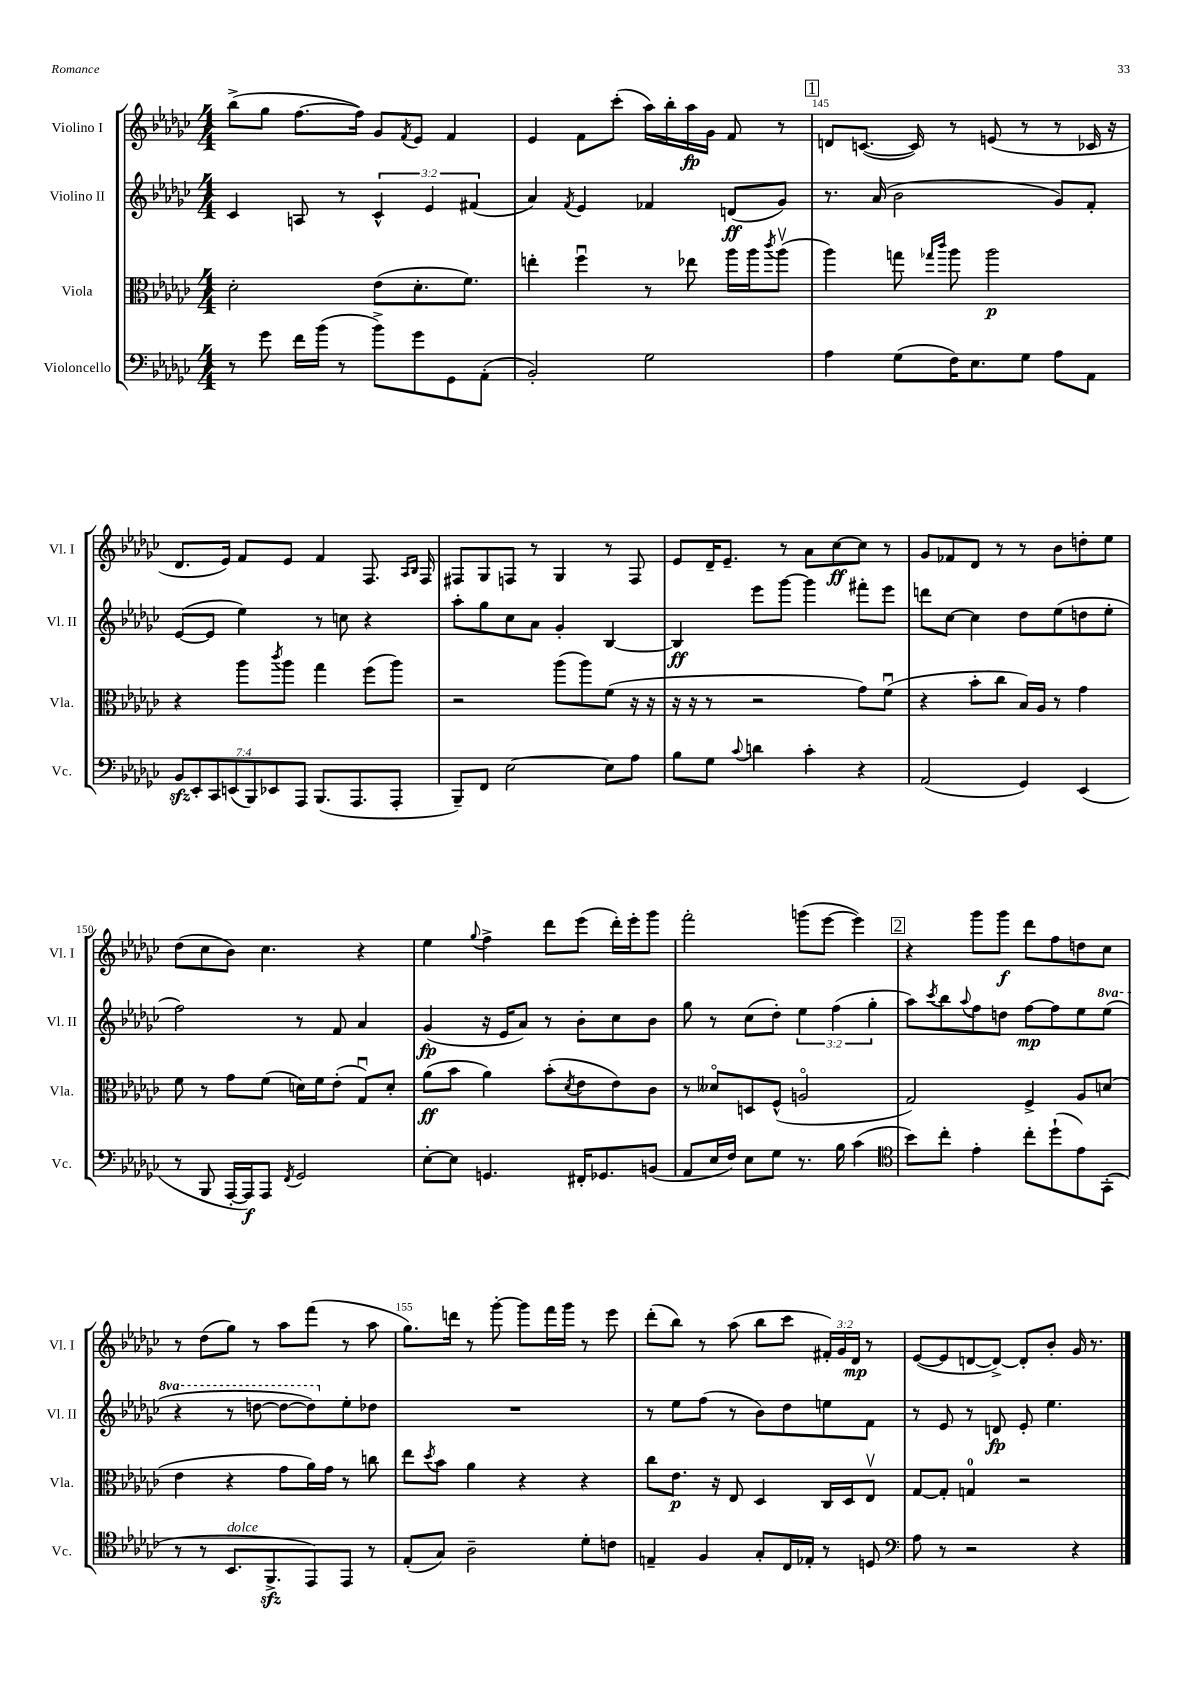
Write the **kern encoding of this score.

**kern	**dynam	**kern	**dynam	**kern	**dynam	**kern	**dynam
*part4	*part4	*part3	*part3	*part2	*part2	*part1	*part1
*staff4	*staff4	*staff3	*staff3	*staff2	*staff2	*staff1	*staff1
*I"Violoncello	*	*I"Viola	*	*I"Violino II	*	*I"Violino I	*
*I'Vc.	*	*I'Vla.	*	*I'Vl. II	*	*I'Vl. I	*
*clefF4	*	*clefC3	*	*clefG2	*	*clefG2	*
*k[b-e-a-d-g-c-]	*	*k[b-e-a-d-g-c-]	*	*k[b-e-a-d-g-c-]	*	*k[b-e-a-d-g-c-]	*
*M4/4	*	*M4/4	*	*M4/4	*	*M4/4	*
=143	=143	=143	=143	=143	=143	=143	=143
8r	.	2d-'\	.	4c-/	.	(8bb-^\L	.
8g-\	.	.	.	.	.	8gg-\J	.
16f\LL	.	.	.	8An/	.	[8.ff\L	.
(16b-\JJ	.	.	.	.	.	.	.
8r	.	.	.	8r	.	.	.
.	.	.	.	.	.	16ff\Jk])	.
8b-^\L)	.	(8e-\L	.	6c-^^/	.	8g-/L	.
.	.	.	.	.	.	8qf/	.
8g-\	.	8.d-'\	.	.	.	8e-/J	.
.	.	.	.	6e-/	.	.	.
8GG-\	.	.	.	.	.	4f/	.
.	.	8.f\J)	.	.	.	.	.
.	.	.	.	(6f#X/	.	.	.
(8AA-'\J	.	.	.	.	.	.	.
=144	=144	=144	=144	=144	=144	=144	=144
2BB-'/)	.	4een'\	.	4a-/)	.	4e-/	.
.	.	.	.	8qf/	.	.	.
.	.	4ffu\	.	4e-/	.	8f\L	.
.	.	.	.	.	.	(8ccc-'\J	.
2G-\	.	8r	.	4f-X/	.	16aa-\LL)	.
.	.	.	.	.	.	16bb-'\	.
.	.	8ee-X\	.	.	.	16aa-\	fp
.	.	.	.	.	.	16g-\JJ	.
.	.	16aa-\LL	.	(8dn/L	ff	8f/	.
.	.	16aa-\J	.	.	.	.	.
.	.	8qccc-/	.	.	.	.	.
.	.	(8aa-v\J	.	8g-/J)	.	8r	.
!!LO:REH:place=s1:t=1
=145	=145	=145	=145	=145	=145	=145	=145
4A-\	.	4aa-\)	.	8.r	.	8dn/L	.
.	.	.	.	.	.	([8.cn/J	.
.	.	.	.	(16a-/	.	.	.
(8G-\L	.	8ggn\	.	2b-\	.	.	.
.	.	.	.	.	.	16c/])	.
.	.	16qqgg-X/LL	.	.	.	.	.
.	.	16qqccc-/JJ	.	.	.	.	.
16F\K)	.	8aa-\	.	.	.	8r	.
8.E-\	.	.	.	.	.	.	.
.	.	2aa-\	p	.	.	(8en/	.
8G-\J	.	.	.	.	.	8r	.
8A-\L	.	.	.	8g-/L)	.	8r	.
8AA-\J	.	.	.	8f'/J	.	16c-X/	.
.	.	.	.	.	.	16r	.
!!LO:LB:g=z
=146	=146	=146	=146	=146	=146	=146	=146
14BB-zz/L	.	4r	.	([8e-/L	.	8.d-/L	.
14EE-'/	.	.	.	.	.	.	.
.	.	.	.	8e-/J]	.	.	.
14CC-/	.	.	.	.	.	.	.
.	.	.	.	.	.	16e-/Jk)	.
(14EEn/	.	.	.	.	.	.	.
.	.	8aa-\L	.	4ee-\)	.	8f/L	.
14BBB-/)	.	.	.	.	.	.	.
14EE-X/	.	.	.	.	.	.	.
.	.	8qccc-/	.	.	.	.	.
.	.	8aa-\J	.	.	.	8e-/J	.
14AAA-/J	.	.	.	.	.	.	.
(8.BBB-/L	.	4gg-\	.	8r	.	4f/	.
.	.	.	.	8ccn\	.	.	.
8.AAA-/	.	.	.	.	.	.	.
.	.	(8ff\L	.	4r	.	8.F/	.
8AAA-'/J	.	8aa-\J)	.	.	.	.	.
.	.	.	.	.	.	16qqA-/LL	.
.	.	.	.	.	.	16qqB-/JJ	.
.	.	.	.	.	.	16F/	.
=147	=147	=147	=147	=147	=147	=147	=147
8BBB-~/L)	.	2r	.	8aa-'\L	.	8F#X/L	.
8FF/J	.	.	.	8gg-\	.	8G-/	.
[2E-\	.	.	.	8cc-\	.	8Fn/J	.
.	.	.	.	8a-\J	.	8r	.
.	.	(8aa-\L	.	4g-'/	.	4G-/	.
.	.	8aa-\)	.	.	.	.	.
8E-\L]	.	(8f\J	.	[4B-/	.	8r	.
8A-\J	.	16r	.	.	.	8F/	.
.	.	16r	.	.	.	.	.
=148	=148	=148	=148	=148	=148	=148	=148
8B-\L	.	16r	.	4B-/]	ff	8e-/L	.
.	.	16r	.	.	.	.	.
8G-\J	.	8r	.	.	.	16d-~/K	.
.	.	.	.	.	.	8.e-~/J	.
8qqc-/	.	.	.	.	.	.	.
4dn\	.	2r	.	8eee-\L	.	.	.
.	.	.	.	[8ggg-\J	.	8r	.
4c-'\	.	.	.	4ggg-\]	.	8a-\L	.
.	.	.	.	.	.	[8cc-\	ff
4r	.	8g-\L)	.	8fff#X'\L	.	8cc-\J]	.
.	.	(8fu\J	.	8eee-\J	.	8r	.
=149	=149	=149	=149	=149	=149	=149	=149
(2AA-/	.	4r	.	8dddn\L	.	8g-/L	.
.	.	.	.	[8cc-\J	.	8f-X/	.
.	.	8b-'\L	.	4cc-\]	.	8d-/J	.
.	.	8cc-\J	.	.	.	8r	.
4GG-/)	.	16B-/LL)	.	8dd-\L	.	8r	.
.	.	16A-/JJ	.	.	.	.	.
.	.	8r	.	(8ee-\	.	8b-\L	.
(4EE-/	.	4g-\	.	8ddn\	.	8ddn'\	.
.	.	.	.	8ee-'\J	.	8ee-\J	.
!!LO:LB:g=z
=150	=150	=150	=150	=150	=150	=150	=150
8r	.	8f\	.	2ff\)	.	(8dd-\L	.
8BBB-/	.	8r	.	.	.	8cc-\	.
[16AAA-'/LL	.	8g-\L	.	.	.	8b-\J)	.
16AAA-/J])	f	.	.	.	.	.	.
8AAA-/J	.	(8f\J	.	.	.	4.cc-\	.
8qFF/	.	.	.	.	.	.	.
2GG-/	.	16dn\LL)	.	8r	.	.	.
.	.	16f\J	.	.	.	.	.
.	.	(8e-'\J	.	8f/	.	.	.
.	.	8G-u/L)	.	4a-/	.	4r	.
.	.	8d'/J	.	.	.	.	.
=151	=151	=151	=151	=151	=151	=151	=151
[8E-'\L	.	(8a-\L	ff	(4g-/	fp	4ee-\	.
8E-\J]	.	8b-\J	.	.	.	.	.
.	.	.	.	.	.	8qqgg-/	.
4.GGn/	.	4a-\)	.	16r	.	4ff^\	.
.	.	.	.	16e-/KL	.	.	.
.	.	.	.	8a-/J)	.	.	.
.	.	(8b-'\L	.	8r	.	8ddd-\L	.
.	.	8qd-/	.	.	.	.	.
16FF#X'/KL	.	8e-\	.	8b-'\L	.	(8eee-\J	.
8.GG-X/	.	.	.	.	.	.	.
.	.	8e-\)	.	8cc-\	.	16ddd-'\LL)	.
.	.	.	.	.	.	16eee-'\J	.
(8BBn/J	.	8c-\J	.	8b-\J	.	8ggg-\J	.
=152	=152	=152	=152	=152	=152	=152	=152
8AA-/L	.	8r	.	8gg-\	.	2fff'\	.
16E-/L	.	8d--X/L	.	8r	.	.	.
16F/JJ)	.	.	.	.	.	.	.
8E-\L	.	8Dn/	.	(8cc-\L	.	.	.
8G-\J	.	(8F^^/J	.	8dd-'\J)	.	.	.
8.r	.	2An/	.	6ee-\	.	(8gggn\L	.
.	.	.	.	.	.	[8eee-\J	.
.	.	.	.	(6ff\	.	.	.
16B-\	.	.	.	.	.	.	.
(4c-\	.	.	.	.	.	4eee-\])	.
.	.	.	.	6gg-'\	.	.	.
!!LO:REH:place=s1:t=2
=153	=153	=153	=153	=153	=153	=153	=153
*clefC4	*	*	*	*	*	*	*
8b-\L)	.	2G-/)	.	8aa-\L)	.	4r	.
.	.	.	.	8qccc-/	.	.	.
8cc-'\J	.	.	.	8bb-\	.	.	.
.	.	.	.	8qqaa-/	.	.	.
4e-'\	.	.	.	8ff\	.	8ggg-\L	.
.	.	.	.	8ddn\J	.	8ggg-\J	f
8cc-'\L	.	4F^/	.	[8ff\L	mp	8ddd-\L	.
(8dd-`\	.	.	.	8ff\]	.	8ff\	.
8e-\)	.	8A-/L	.	8ee-\	.	8ddn\	.
*	*	*	*	*8va	*	*	*
(8GG-'\J	.	(8dn/J	.	(8eee-\J	.	8cc-\J	.
!!LO:LB:g=z
=154	=154	=154	=154	=154	=154	=154	=154
8r	.	4e-\	.	4r	.	8r	.
8r	.	.	.	.	.	(8dd-\L	.
!LO:TX:a:i:t=dolce	!	!	!	!	!	!	!
8.BB-/L	.	4r	.	8r	.	8gg-\J)	.
.	.	.	.	[8dddn\	.	8r	.
8.FFzz^/	.	.	.	.	.	.	.
.	.	8g-\L	.	8ddd\L_	.	8aa-\L	.
8EE-/)	.	16a-\L)	.	8ddd\])	.	(8fff\J	.
.	.	16g-\JJ	.	.	.	.	.
*	*	*	*	*X8va	*	*	*
8EE-/J	.	8r	.	8ee-'\	.	8r	.
8r	.	8ccn\	.	8dd-X\J	.	8aa-\	.
=155	=155	=155	=155	=155	=155	=155	=155
(8E-'/L	.	8ee-\L	.	1r	.	8.gg-\L)	.
.	.	8qdd-/	.	.	.	.	.
8G-/J)	.	8b-\J	.	.	.	.	.
.	.	.	.	.	.	16dddn\Jk	.
2A-~\	.	4a-\	.	.	.	8r	.
.	.	.	.	.	.	[8ggg-'\	.
.	.	4r	.	.	.	8ggg-\L]	.
.	.	.	.	.	.	16fff\L	.
.	.	.	.	.	.	16ggg-\JJ	.
8d-'\L	.	4r	.	.	.	8r	.
8cn\J	.	.	.	.	.	8eee-\	.
=156	=156	=156	=156	=156	=156	=156	=156
4En~/	.	8cc-\L	.	8r	.	(8ddd-'\L	.
.	.	8.e-\J	p	8ee-\L	.	8bb-\J)	.
4F/	.	.	.	(8ff\J	.	8r	.
.	.	16r	.	.	.	.	.
.	.	8E-/	.	8r	.	(8aa-\	.
8G-'/L	.	4D-/	.	8b-\L)	.	8bb-\L	.
16C-/L	.	.	.	8dd-\	.	8ccc-\J	.
16E-X'/JJ	.	.	.	.	.	.	.
8r	.	16C-/LL	.	8een\	.	24f#X'/LL)	.
.	.	.	.	.	.	24g-/	.
.	.	16D-/J	.	.	.	.	.
.	.	.	.	.	.	24d-/JJ	mp
8Dn/	.	8E-v/J	.	8f\J	.	8r	.
=157	=157	=157	=157	=157	=157	=157	=157
*clefF4	*	*	*	*	*	*	*
8A-\	.	[8G-/L	.	8r	.	([8e-/L	.
8r	.	8G-'/J]	.	8e-/	.	8e-/]	.
2r	.	4Gn/	.	8r	.	[8dn/	.
.	.	.	.	8dn/	fp	8d^/J_)	.
.	.	2r	.	8e-'/	.	8d'/L]	.
.	.	.	.	4.ee-\	.	8b-'/J	.
4r	.	.	.	.	.	16g-/	.
.	.	.	.	.	.	8.r	.
==	==	==	==	==	==	==	==
*-	*-	*-	*-	*-	*-	*-	*-
